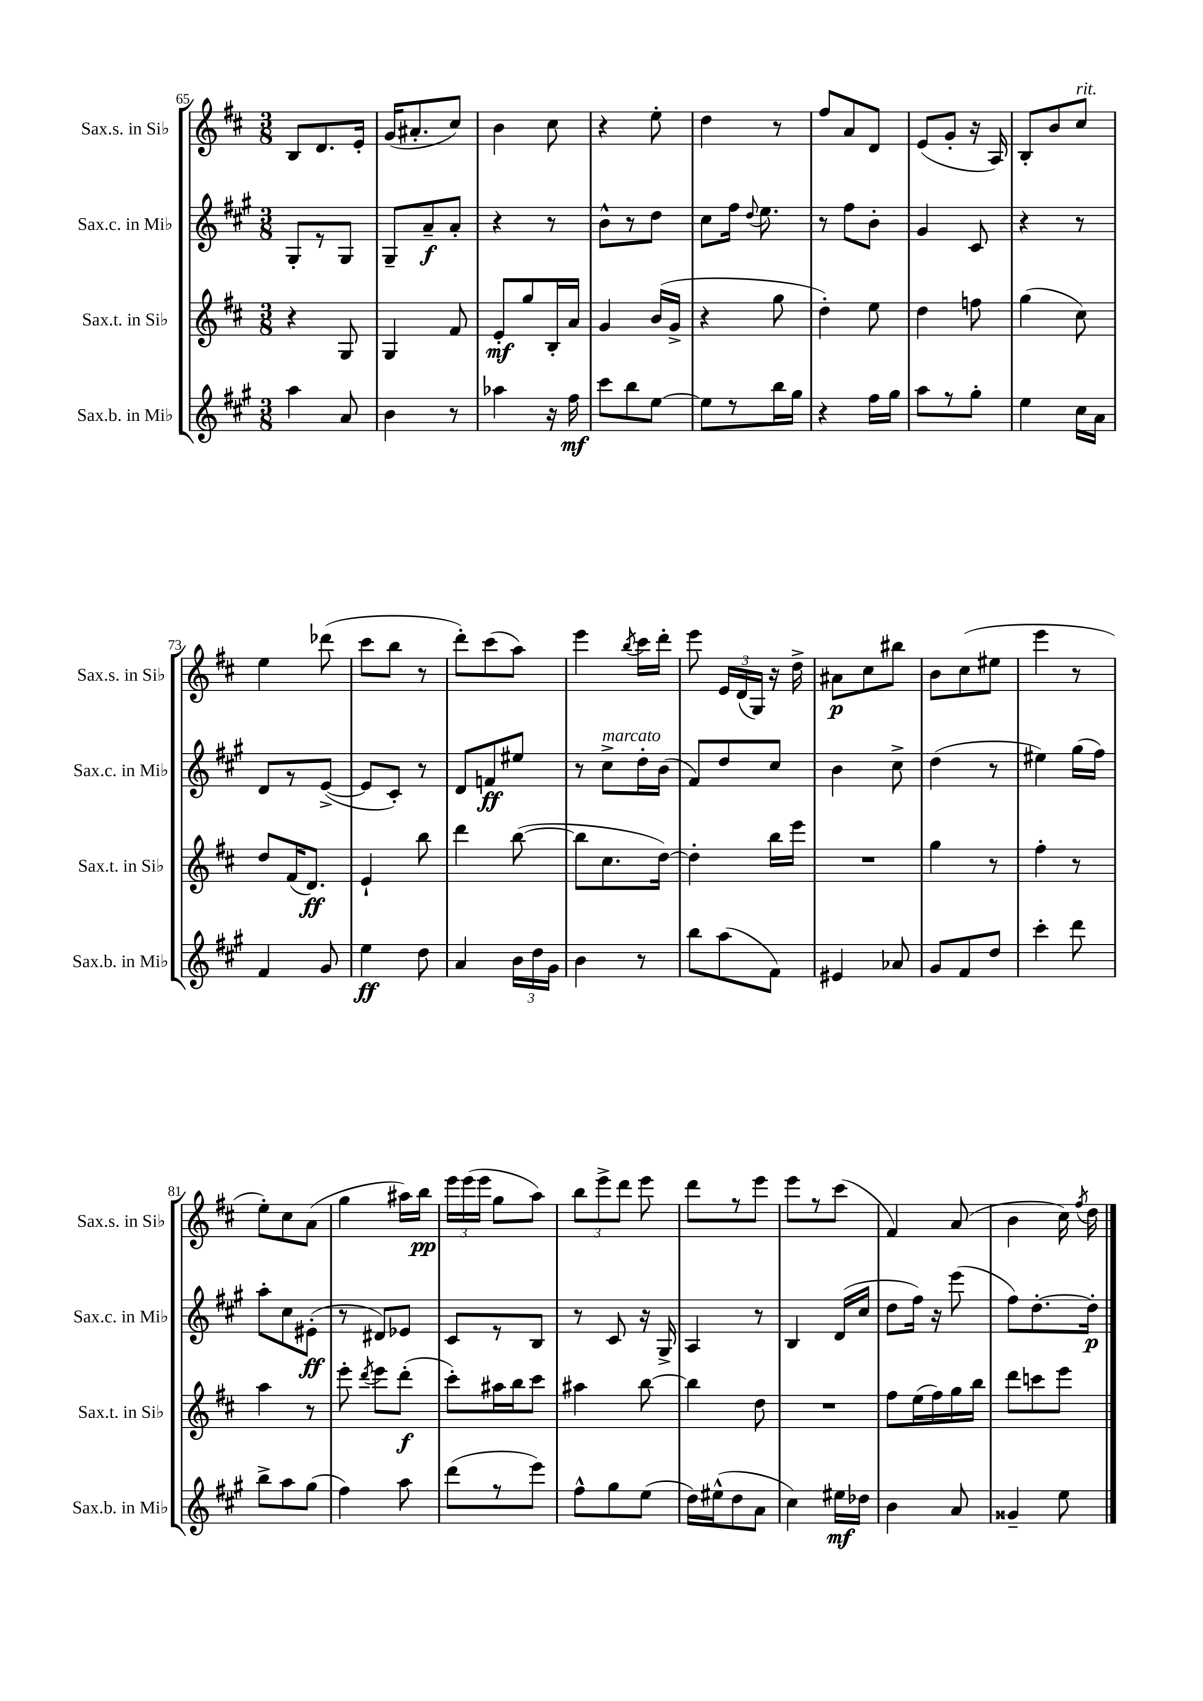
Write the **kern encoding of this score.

**kern	**dynam	**kern	**dynam	**kern	**dynam	**kern	**dynam
*part4	*part4	*part3	*part3	*part2	*part2	*part1	*part1
*staff4	*staff4	*staff3	*staff3	*staff2	*staff2	*staff1	*staff1
*I"Sax.b. in Mi♭	*	*I"Sax.t. in Si♭	*	*I"Sax.c. in Mi♭	*	*I"Sax.s. in Si♭	*
*I'Sax.b. in Mi♭	*	*I'Sax.t. in Si♭	*	*I'Sax.c. in Mi♭	*	*I'Sax.s. in Si♭	*
*clefG2	*	*clefG2	*	*clefG2	*	*clefG2	*
*k[f#c#g#]	*	*k[f#c#]	*	*k[f#c#g#]	*	*k[f#c#]	*
*M3/8	*	*M3/8	*	*M3/8	*	*M3/8	*
=65	=65	=65	=65	=65	=65	=65	=65
4aa\	.	4r	.	8G#'/L	.	8B/L	.
.	.	.	.	8r	.	8.d/	.
8a/	.	8G/	.	8G#/J	.	.	.
.	.	.	.	.	.	16e'/Jk	.
=66	=66	=66	=66	=66	=66	=66	=66
4b\	.	4G/	.	8G#~/L	.	(16g/KL	.
.	.	.	.	.	.	8.a#X'/	.
.	.	.	.	8a~/	f	.	.
8r	.	8f#/	.	8a'/J	.	8cc#/J)	.
=67	=67	=67	=67	=67	=67	=67	=67
4aa-X\	.	8e'/L	mf	4r	.	4b\	.
.	.	8gg/	.	.	.	.	.
16r	.	16B'/L	.	8r	.	8cc#\	.
16ff#\	mf	16a/JJ	.	.	.	.	.
=68	=68	=68	=68	=68	=68	=68	=68
8ccc#\L	.	4g/	.	8b^^\L	.	4r	.
8bb\	.	.	.	8r	.	.	.
[8ee\J	.	(16b/LL	.	8dd\J	.	8ee'\	.
.	.	16g^/JJ	.	.	.	.	.
=69	=69	=69	=69	=69	=69	=69	=69
8ee\L]	.	4r	.	8cc#\L	.	4dd\	.
8r	.	.	.	16ff#\Jk	.	.	.
.	.	.	.	8qqdd/	.	.	.
.	.	.	.	8.ee\	.	.	.
16bb\L	.	8gg\	.	.	.	8r	.
16gg#\JJ	.	.	.	.	.	.	.
=70	=70	=70	=70	=70	=70	=70	=70
4r	.	4dd'\)	.	8r	.	8ff#/L	.
.	.	.	.	8ff#\L	.	8a/	.
16ff#\LL	.	8ee\	.	8b'\J	.	8d/J	.
16gg#\JJ	.	.	.	.	.	.	.
=71	=71	=71	=71	=71	=71	=71	=71
8aa\L	.	4dd\	.	4g#/	.	(8e/L	.
8r	.	.	.	.	.	8g'/J	.
8gg#'\J	.	8ffn\	.	8c#/	.	16r	.
.	.	.	.	.	.	16A/)	.
=72	=72	=72	=72	=72	=72	=72	=72
4ee\	.	(4gg\	.	4r	.	8B'/L	.
.	.	.	.	.	.	8b/	.
!	!	!	!	!	!	!LO:TX:a:i:t=rit.	!
16cc#\LL	.	8cc#\)	.	8r	.	8cc#/J	.
16a\JJ	.	.	.	.	.	.	.
!!LO:LB:g=z
=73	=73	=73	=73	=73	=73	=73	=73
4f#/	.	8dd/L	.	8d/L	.	4ee\	.
.	.	(16f#/K	.	8r	.	.	.
.	.	8.d/J)	ff	.	.	.	.
8g#/	.	.	.	([8e^/J	.	(8ddd-X\	.
=74	=74	=74	=74	=74	=74	=74	=74
4ee\	ff	4e`/	.	8e/L]	.	8ccc#\L	.
.	.	.	.	8c#'/J)	.	8bb\J	.
8dd\	.	8bb\	.	8r	.	8r	.
=75	=75	=75	=75	=75	=75	=75	=75
4a/	.	4ddd\	.	8d/L	.	8ddd'\L)	.
.	.	.	.	8fn/	ff	(8ccc#\	.
24b\LL	.	([8bb\	.	8ee#X/J	.	8aa\J)	.
24dd\	.	.	.	.	.	.	.
24g#\JJ	.	.	.	.	.	.	.
=76	=76	=76	=76	=76	=76	=76	=76
4b\	.	8bb\L]	.	8r	.	4eee\	.
!	!	!	!	!LO:TX:a:i:t=marcato	!	!	!
.	.	8.cc#\	.	8cc#^\L	.	.	.
.	.	.	.	.	.	8qbb/	.
8r	.	.	.	16dd'\L	.	16ccc#\LL	.
.	.	[16dd\Jk)	.	(16b\JJ	.	16ddd'\JJ	.
=77	=77	=77	=77	=77	=77	=77	=77
8bb\L	.	4dd'\]	.	8f#/L)	.	8eee\	.
(8aa\	.	.	.	8dd/	.	24e/LL	.
.	.	.	.	.	.	(24d/	.
.	.	.	.	.	.	24G/JJ)	.
8f#\J)	.	16bb\LL	.	8cc#/J	.	16r	.
.	.	16eee\JJ	.	.	.	16dd^\	.
=78	=78	=78	=78	=78	=78	=78	=78
4e#X/	.	4.r	.	4b\	.	8a#X\L	p
.	.	.	.	.	.	8cc#\	.
8a-X/	.	.	.	8cc#^\	.	8bb#X\J	.
=79	=79	=79	=79	=79	=79	=79	=79
8g#/L	.	4gg\	.	(4dd\	.	8b\L	.
8f#/	.	.	.	.	.	(8cc#\	.
8dd/J	.	8r	.	8r	.	8ee#X\J	.
=80	=80	=80	=80	=80	=80	=80	=80
4ccc#'\	.	4ff#'\	.	4ee#X\)	.	4eee\	.
8ddd\	.	8r	.	(16gg#\LL	.	8r	.
.	.	.	.	16ff#\JJ)	.	.	.
!!LO:LB:g=z
=81	=81	=81	=81	=81	=81	=81	=81
8bb^\L	.	4aa\	.	8aa'\L	.	8ee'\L)	.
8aa\	.	.	.	8cc#\	.	8cc#\	.
(8gg#\J	.	8r	.	(8e#X'\J	ff	(8a\J	.
=82	=82	=82	=82	=82	=82	=82	=82
4ff#\)	.	8eee'\	.	8r	.	4gg\	.
.	.	8qddd/	.	.	.	.	.
.	.	8eee\L	.	8d#X/L)	.	.	.
8aa\	.	(8ddd'\J	f	8e-X/J	.	16aa#X\LL)	.
.	.	.	.	.	.	16bb\JJ	pp
=83	=83	=83	=83	=83	=83	=83	=83
(8ddd\L	.	8ccc#'\L)	.	8c#/L	.	24eee\LL	.
.	.	.	.	.	.	(24eee\	.
.	.	.	.	.	.	24eee\JJ	.
8r	.	16aa#X\L	.	8r	.	8gg\L	.
.	.	16bb\J	.	.	.	.	.
8eee\J)	.	8ccc#\J	.	8B/J	.	8aa\J)	.
=84	=84	=84	=84	=84	=84	=84	=84
8ff#^^\L	.	4aa#X\	.	8r	.	12bb\L	.
.	.	.	.	.	.	12eee^\	.
8gg#\	.	.	.	8c#/	.	.	.
.	.	.	.	.	.	12ddd\J	.
(8ee\J	.	[8bb\	.	16r	.	8eee\	.
.	.	.	.	16G#^/	.	.	.
=85	=85	=85	=85	=85	=85	=85	=85
16dd\LL)	.	4bb\]	.	4A/	.	8ddd\L	.
(16ee#X^^\J	.	.	.	.	.	.	.
8dd\	.	.	.	.	.	8r	.
8a\J	.	8dd\	.	8r	.	8eee\J	.
=86	=86	=86	=86	=86	=86	=86	=86
4cc#\)	.	4.r	.	4B/	.	8eee\L	.
.	.	.	.	.	.	8r	.
16ee#X\LL	mf	.	.	(16d/LL	.	(8ccc#\J	.
16dd-X\JJ	.	.	.	16cc#/JJ	.	.	.
=87	=87	=87	=87	=87	=87	=87	=87
4b\	.	8ff#\L	.	8dd\L	.	4f#/)	.
.	.	(16ee\L	.	16ff#\Jk)	.	.	.
.	.	16ff#\)	.	16r	.	.	.
8a/	.	16gg\	.	(8eee\	.	(8a/	.
.	.	16bb\JJ	.	.	.	.	.
=88	=88	=88	=88	=88	=88	=88	=88
4g##X~/	.	8ddd\L	.	8ff#\L)	.	4b\	.
.	.	8cccn\	.	[8.dd'\	.	.	.
8ee\	.	8eee\J	.	.	.	16cc#\)	.
.	.	.	.	.	.	8qff#/	.
.	.	.	.	16dd'\Jk]	p	16dd\	.
==	==	==	==	==	==	==	==
*-	*-	*-	*-	*-	*-	*-	*-
